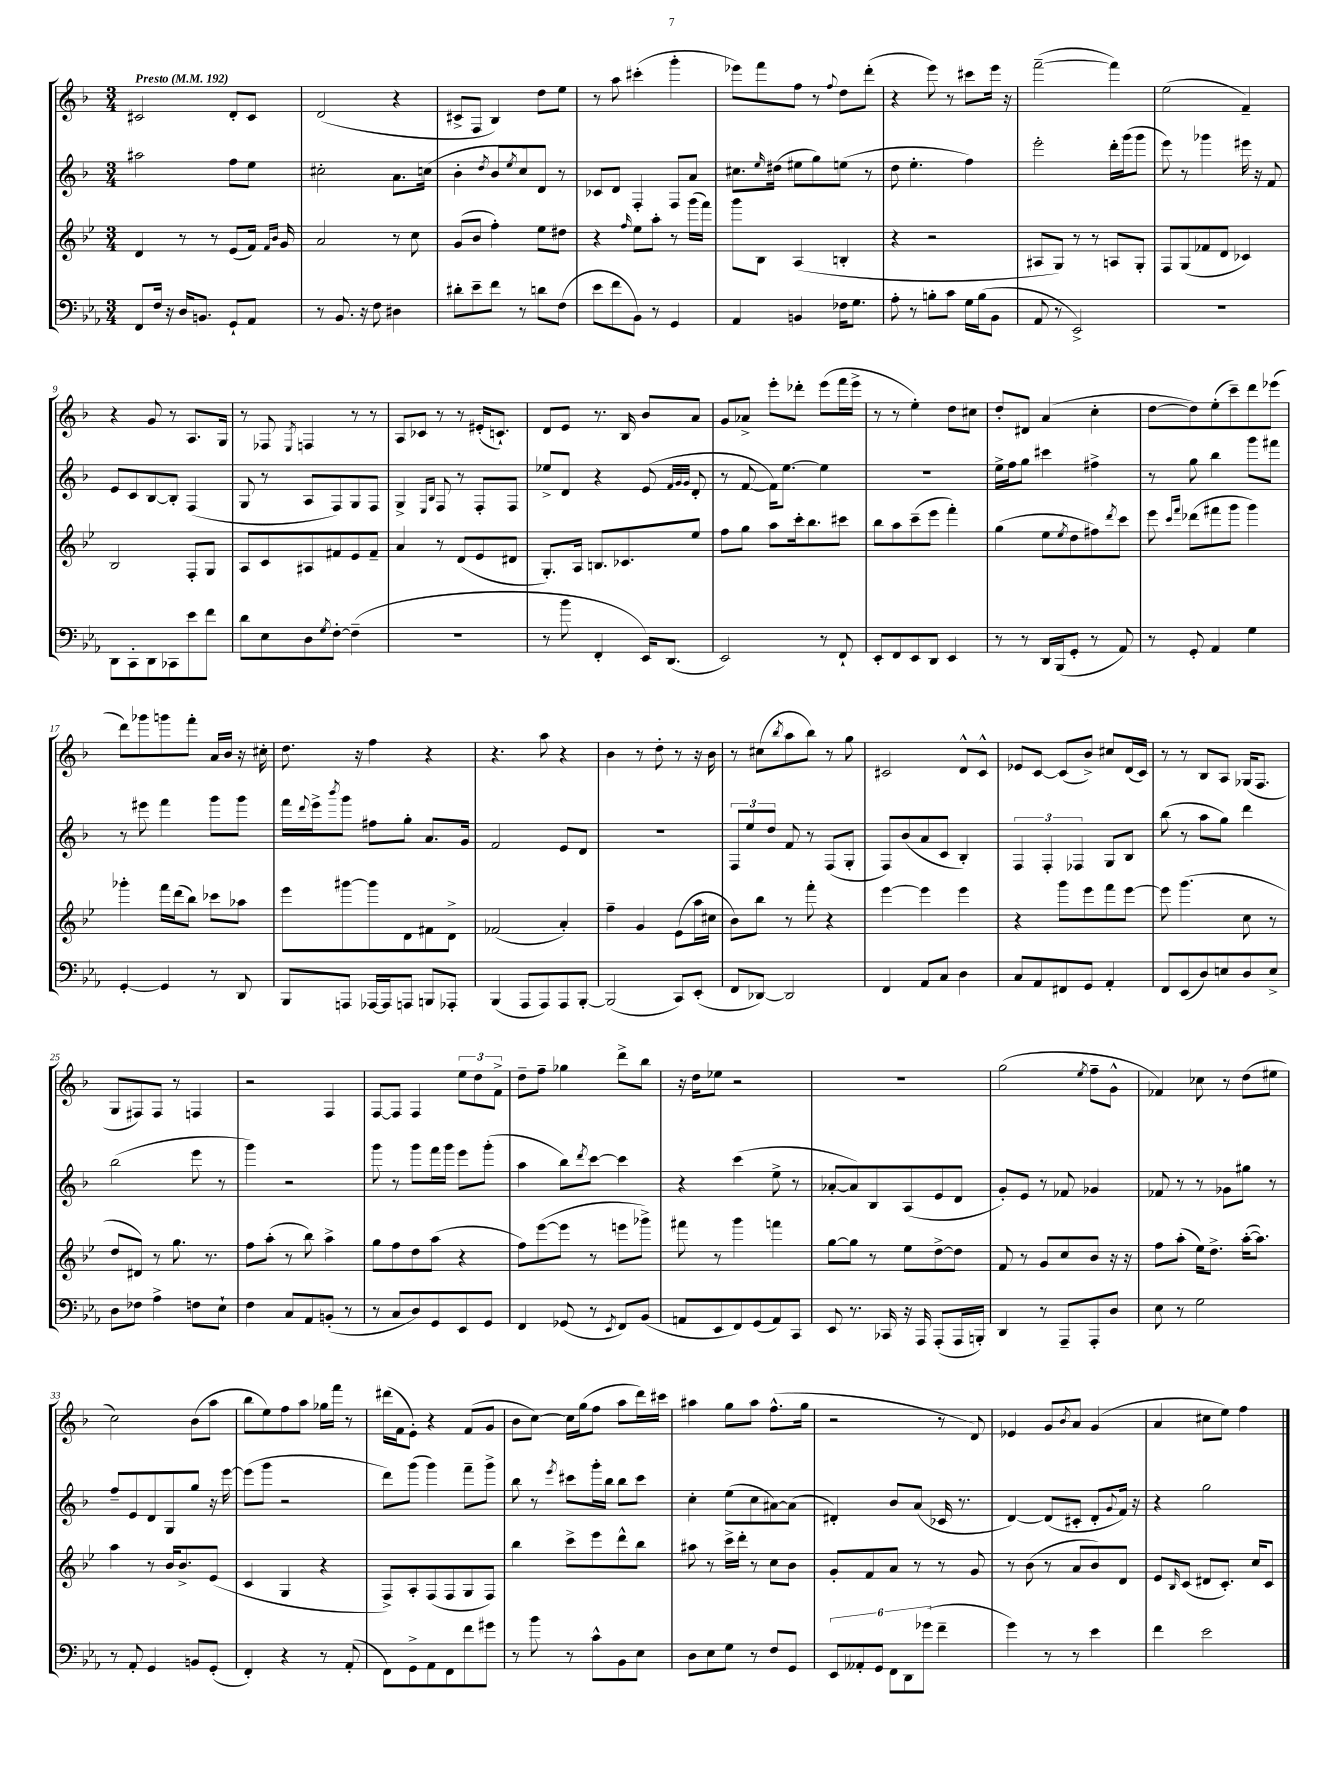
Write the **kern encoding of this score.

**kern	**kern	**kern	**kern
*staff4	*staff3	*staff2	*staff1
*clefF4	*clefG2	*clefG2	*clefG2
*k[b-e-a-]	*k[b-e-]	*k[b-]	*k[b-]
*M3/4	*M3/4	*M3/4	*M3/4
*MM192	*MM192	*MM192	*MM192
8FF/L	4d/	2aa#\	2c#/
16F/Jk	.	.	.
16r	.	.	.
16D/LK	8r	.	.
8.BB/J	.	.	.
.	8r	.	.
8GG`/L	(8e-/L	8ff\L	8d'/L
8AA-/J	16f/Jk)	8ee\J	8c#/J
.	16qqf/LL	.	.
.	16qqb-/JJ	.	.
.	16g/	.	.
=	=	=	=
8r	2a/	2cc#'\	(2d/
8.BB-/	.	.	.
16r	.	.	.
8F\	.	.	.
4D#\	8r	8.a\L	4r
.	8cc\	.	.
.	.	(16cc\Jk	.
=	=	=	=
8d#'\L	(8g/L	4b-'\	8c#^/L
8e-~\	8b-/J	.	8F/J
.	.	8qdd/	.
8f\J	4ff'\)	8b-/L	4B-/)
.	.	8qee/	.
8r	.	8cc/)	.
8d\L	8ee-\L	8d/J	8dd\L
(8F\J	8dd#\J	8r	8ee\J
=	=	=	=
8e-\L	4r	8c-/L	8r
8f\	.	8d/J	8aa\
.	16qqff/	.	.
8BB-\J)	8ee-\L	4F'/	(4ccc#'\
8r	8aa'\J	.	.
4GG/	8r	8F/L	4ggg'\
.	(16ggg\LL	8a/J	.
.	16fff\JJ)	.	.
=	=	=	=
4AA-/	8ggg\L	8.cc#\L	8eee-\L)
.	8B-\J	.	8fff\
.	.	16qqee/	.
.	.	(16dd#\Jk	.
4BB/	(4A/	8ee#\L	8ff\J
.	.	8gg\)	8r
.	.	.	8qqff/
16F-\LK	4B'/	(8ee\J	8dd\L
8.G\J	.	.	.
.	.	8r	(8ddd'\J
=	=	=	=
8A-'\	4r	8dd\	4r
8r	.	4.ee'\	.
8B'\L	2r	.	8eee\)
8c\J	.	.	8r
16G\LL	.	4ff\)	8ccc#\L
(16B\J	.	.	.
8BB-\J	.	.	16eee\Jk
.	.	.	16r
=	=	=	=
8AA-/	8A#/L	2eee'\	([2fff~\
8r	8G/J)	.	.
2EE-^/)	8r	.	.
.	8r	.	.
.	8A/L	16ddd'\LL	4fff\])
.	.	(16ggg\J	.
.	8G'/J	8ggg\J	.
=	=	=	=
2.r	8F/L	8eee\)	(2ee\
.	(8G/	8r	.
.	8f-/	4ggg-\	.
.	8d/J	.	.
.	4c-/)	16eee#\	4f~/)
.	.	16r	.
.	.	8f/	.
=	=	=	=
8DD\L	2B-/	8e/L	4r
8CC'\	.	8c/	.
8DD\	.	[8B-/	8g/
8CC-\	.	8B-'/]J	8r
8e-\	8F'/L	(4F/	8.A/L
8f\J	8G/J	.	.
.	.	.	16G/Jk
=	=	=	=
8d\L	8A/L	8G/	8r
8E-\	8c/	8r	8F-/
.	.	.	8qE/
8D\	8A#/	8A/L	4F/
8qG/	.	.	.
[8F'\J	8f#/	8F/)	.
(4F~\]	8e-/	8G/	8r
.	8f#~/J	8F/J	8r
=	=	=	=
2.r	4a/	4G^/	8A/L
.	.	.	8c-/J
.	.	16qqE/LL	.
.	.	16qqB-/JJ	.
.	8r	8F/	8r
.	(8d/L	8r	8r
.	8e-/	8F'/L	(16e#'/LK
.	.	.	8.c`/J)
.	8d#/J	8F/J	.
=	=	=	=
8r	8.G'/L)	8ee-^/L	8d/L
8b-\	.	8d/J	8e/J
.	16A/Jk	.	.
4FF'/	8.B/L	4r	8.r
.	8.c-/	.	16B-/
16EE-/LK)	.	(8e/	8b-/L
(8.DD/J	.	.	.
.	.	32qqf/LLL	.
.	.	32qqg/	.
.	.	32qqg/JJJ	.
.	8ee-/J	8d'/	8a/J
=	=	=	=
2EE-/)	8ff\L	8r	8g/L
.	8gg\J	[8f/	8a-^/J
.	8aa\L	16f\]LK)	8eee'\L
.	.	[8.ee\J	.
.	16ccc'\k	.	8ddd-'\J
.	8.bb-\	.	.
8r	.	4ee\]	(8eee\L
8FF`/	8ccc#\J	.	16fff\L
.	.	.	16eee^\JJ
=	=	=	=
8EE-'/L	8bb-\L	2.r	8r
8FF/	8aa\	.	8r
8EE-/	(8ccc~\	.	4ee'\)
8DD/J	8eee-\J	.	.
4EE-/	4fff'\)	.	8dd\L
.	.	.	8cc#\J
=	=	=	=
8r	(4gg\	16ee^\LL	8dd'/L
.	.	16ff\J	.
8r	.	8gg\J	8d#/J
16DD/LL	8ee-\L	4ccc#\	(4a/
(16BBB-/J	.	.	.
.	8qee-/	.	.
8GG'/J	8dd\	.	.
8r	8ff#\)	4ff#^\	4cc'\
.	8qddd/	.	.
8AA-/)	8ccc\J	.	.
=	=	=	=
8r	8eee-\	8r	[8dd\L
.	16qqccc/LL	.	.
.	16qqfff/JJ	.	.
8GG'/	(8ddd-\L	8gg\	8dd\])
4AA-/	8fff#\	4bb-\	(8ee'\
.	8ggg\J	.	8ccc~\)
4G\	4ggg\)	8ggg\L	8ddd\
.	.	8fff#\J	(8eee-\J
=	=	=	=
[4GG'/	4ggg-'\	8r	8ddd\L)
.	.	8eee#\	8ggg-\
4GG/]	16fff\LL	4fff\	8ggg\
.	(16ddd\J	.	.
.	8bb-\J)	.	8fff'\J
8r	8ccc-\L	8ggg\L	16a/LL
.	.	.	16b-/JJ
8DD/	8aa-\J	8ggg\J	16r
.	.	.	16cc#'\
=	=	=	=
8BBB-/L	8eee-\L	16fff\LL	8.dd\
.	.	8qqddd/	.
.	.	16eee^\J	.
.	.	8qbbb-/	.
8AAA/J	[8ggg#\	8ggg\J	.
.	.	.	16r
[16AAA-/LL	8ggg#\]	8ff#\L	4ff\
16AAA-/]J	.	.	.
8AAA/J	8d\	8gg'\J	.
8BBB/L	8f#\	8.a/L	4r
8AAA-'/J	8d^\J	.	.
.	.	16g/Jk	.
=	=	=	=
(4BBB-/	(2f-/	2f/	4.r
8AAA-/L	.	.	.
8AAA-/)	.	.	8aa\
8AAA-/	4a'/)	8e/L	4r
[8BBB-'/J	.	8d/J	.
=	=	=	=
(2BBB-/]	4ff~\	2.r	4b-\
.	4g/	.	8r
.	.	.	8dd'\
8CC/L)	(8e-\L	.	8r
(8EE-'/J	16aa\L	.	16r
.	16cc#\JJ	.	16b-\
=	=	=	=
8FF/L	8b-\L)	12F/L	8r
.	.	12ee/	.
[8DD-/J)	8bb-\J	.	(8cc#\L
.	.	12dd/J	.
.	.	.	8qbb-/
2DD-/]	8r	8f/	8aa\
.	8fff'\	8r	8bb-\J)
.	4r	(8F/L	8r
.	.	8G'/J	8gg\
=	=	=	=
4FF/	[4eee-\	8F/L)	2c#/
.	.	(8b-/	.
8AA-/L	4eee-\]	8a/	.
8C/J	.	8c/J	.
4D\	4eee-\	4B-'/)	8d^^/L
.	.	.	8c#^^/J
=	=	=	=
8C/L	4r	6F/	8e-/L
8AA-/	.	.	[8c/J
.	.	6F'/	.
8FF#/	8ggg\L	.	(8c/]L
.	.	6F-/	.
8GG/J	8eee-\	.	8b-^/J)
4AA-'/	8fff\	8G/L	8cc#/L
.	[8eee-\J	8B-/J	(16d/L
.	.	.	16c/JJ)
=	=	=	=
8FF/L	8eee-\]	(8bb-\	8r
(8EE-/	(4.ggg\	8r	8r
8D/)	.	8aa\L	8B-/L
8E/	.	8gg\J)	8A/J
8D/	8cc\	4ddd\	(16G-/LK
.	.	.	8.F/J
8E^/J	8r	.	.
=	=	=	=
8D\L	8dd/L	(2bb-\	8G/L
8F-\J	8d#/J)	.	8F#/)
4A-^\	8r	.	8F#/J
.	8.gg\	.	8r
8F\L	.	8eee\	4F/
.	8.r	.	.
8E-`\J	.	8r	.
=	=	=	=
4F\	8ff\L	4ggg\)	2r
.	(8aa'\J	.	.
8C/L	8r	2r	.
8AA-/	8bb-\)	.	.
(8BB'/J	4aa^\	.	4F/
8r	.	.	.
=	=	=	=
8r	8gg\L	8ggg\	[8F/L
8C/L	8ff\	8r	8F/]J
8D/)	8dd\	8ggg\L	4F/
8GG/	(8aa\J	16fff\L	.
.	.	16ggg\JJ	.
8EE-/	4r	8eee\L	12ee\L
.	.	.	12dd\
8GG/J	.	(8ggg'\J	.
.	.	.	12f^\J
=	=	=	=
4FF/	8ff\L)	4aa\	8dd~\L
.	([8eee-\	.	8ff~\J
(8GG-/	8eee-\]J	8bb-\L)	4gg-\
.	.	8qddd/	.
8r	8r	[8ccc\J	.
8qEE-/	.	.	.
8FF/L)	8eee\L	4ccc\]	8ddd^\L
(8BB-/J	8ggg-^\J)	.	8bb-\J
=	=	=	=
8AA/L	8fff#\	4r	16r
.	.	.	16dd\LK
8EE-/	8r	.	8ee-\J
8FF/)	4ggg\	(4ccc\	2r
(8GG/	.	.	.
8AA/)	4fff\	8ee^\	.
8CC/J	.	8r	.
=	=	=	=
8EE-/	[8gg\L	[8a-'/L	2.r
8.r	8gg\]J	8a-/])	.
.	8r	8B-/	.
16CC-/	.	.	.
16r	8ee-\L	(8A/	.
16AAA-/	.	.	.
(8AAA-'/L	[8dd^\	8e/	.
16AAA-/L	8dd\]J	8d/J	.
16BBB'/JJ)	.	.	.
=	=	=	=
4DD/	8f/	8g'/L)	(2gg\
.	8r	8e/J	.
8r	8g/L	8r	.
8AAA-~/L	8cc/	8f-/	.
.	.	.	8qee/
8AAA-'/	8b-/J	4g-/	8ff~\L
8D/J	16r	.	8g^^\J
.	16r	.	.
=	=	=	=
8E-\	8ff\L	8f-/	4f-/)
8r	(8aa'\J	8r	.
2G\	16ee-\LK)	8r	8cc-\
.	8.dd^\J	.	.
.	.	8g-\L	8r
.	([16aa'\LK	8gg#\J	(8dd\L
.	8.aa\]J)	.	.
.	.	8r	8ee#\J
=	=	=	=
8r	4aa\	8ff~/L	2cc\)
8AA-'/	.	8e/	.
4GG/	8r	8d/	.
.	16b-/LK	8G/	.
.	8.b-^/	.	.
8BB/L	.	8gg/J	(8b-\L
(8GG'/J	(8e-/J	16r	8aa\J
.	.	[16eee\	.
=	=	=	=
4FF'/)	4c/	(8eee\]L	8bb-\L
.	.	8ggg\J	8ee\)
4r	4G/	2r	8ff\
.	.	.	8aa\J
8r	4r	.	16gg-\LL
.	.	.	16fff\JJ
(8AA-'/	.	.	8r
=	=	=	=
8FF\L)	8F^/L)	8ddd\L)	(16ddd#\LL
.	.	.	16f\J
8GG^\	8A'/	(8ggg\J	8e'\J)
8AA-\	(8F/	4ggg\)	4r
8FF\	8F/	.	.
8f\	8G/	8fff~\L	(8f/L
8g#\J	8F/J)	8ggg^\J	8g/J
=	=	=	=
8r	4bb-\	8bb-\	8b-\L
8b-\	.	8r	[8cc\J)
.	.	8qeee/	.
8r	8ccc^\L	8ccc#\L	16cc\]LL
.	.	.	(16gg\J
8c^^\L	8eee-\	16ggg'\L	8ff\J
.	.	16bb-\JJ	.
8BB-\	8ddd^^\	8bb-\L	8aa\L
8E-\J	8bb-\J	8ccc#\J	16ddd\L)
.	.	.	16ccc#\JJ
=	=	=	=
8D\L	8aa#\	4cc'\	4aa#\
8E-\	8r	.	.
8G\J	16ccc^\LL	(8ee\L	8gg\L
.	16ddd'\JJ	.	.
8r	8r	8cc\	8aa#\J
8F/L	8cc\L	[8a#\)	(8.ff^^\L
8GG/J	8b-\J	(8a#\]J	.
.	.	.	16gg\Jk
=	=	=	=
12EE-/L	8g'/L	4d#'/)	2r
12AA--'/	.	.	.
.	8f/	.	.
12GG/J	.	.	.
12FF\L	8a/J	8b-/L	.
12DD\	.	.	.
.	8r	(8a/J	.
(12g-\J	.	.	.
4f~\	8r	16c-/	8r
.	.	8.r	.
.	8g/	.	8d/)
=	=	=	=
4g\)	8r	[4d/)	4e-/
.	(8b-\	.	.
8r	8r	(8d/]L	8g/L
.	.	.	8qb-/
8r	8a/L	8c#'/J	8a/J
4e-\	8b-/)	8d'/L	(4g/
.	.	8qqg/	.
.	8d/J	16f/Jk)	.
.	.	16r	.
=	=	=	=
4f\	8e-/L	4r	4a/
.	16qqB-/	.	.
.	(8c/J	.	.
2e-\	8d#/L	2gg\	8cc#\L
.	8.c'/J)	.	8ee\J)
.	.	.	4ff\
.	16cc/LK	.	.
.	8c/J	.	.
==	==	==	==
*-	*-	*-	*-
